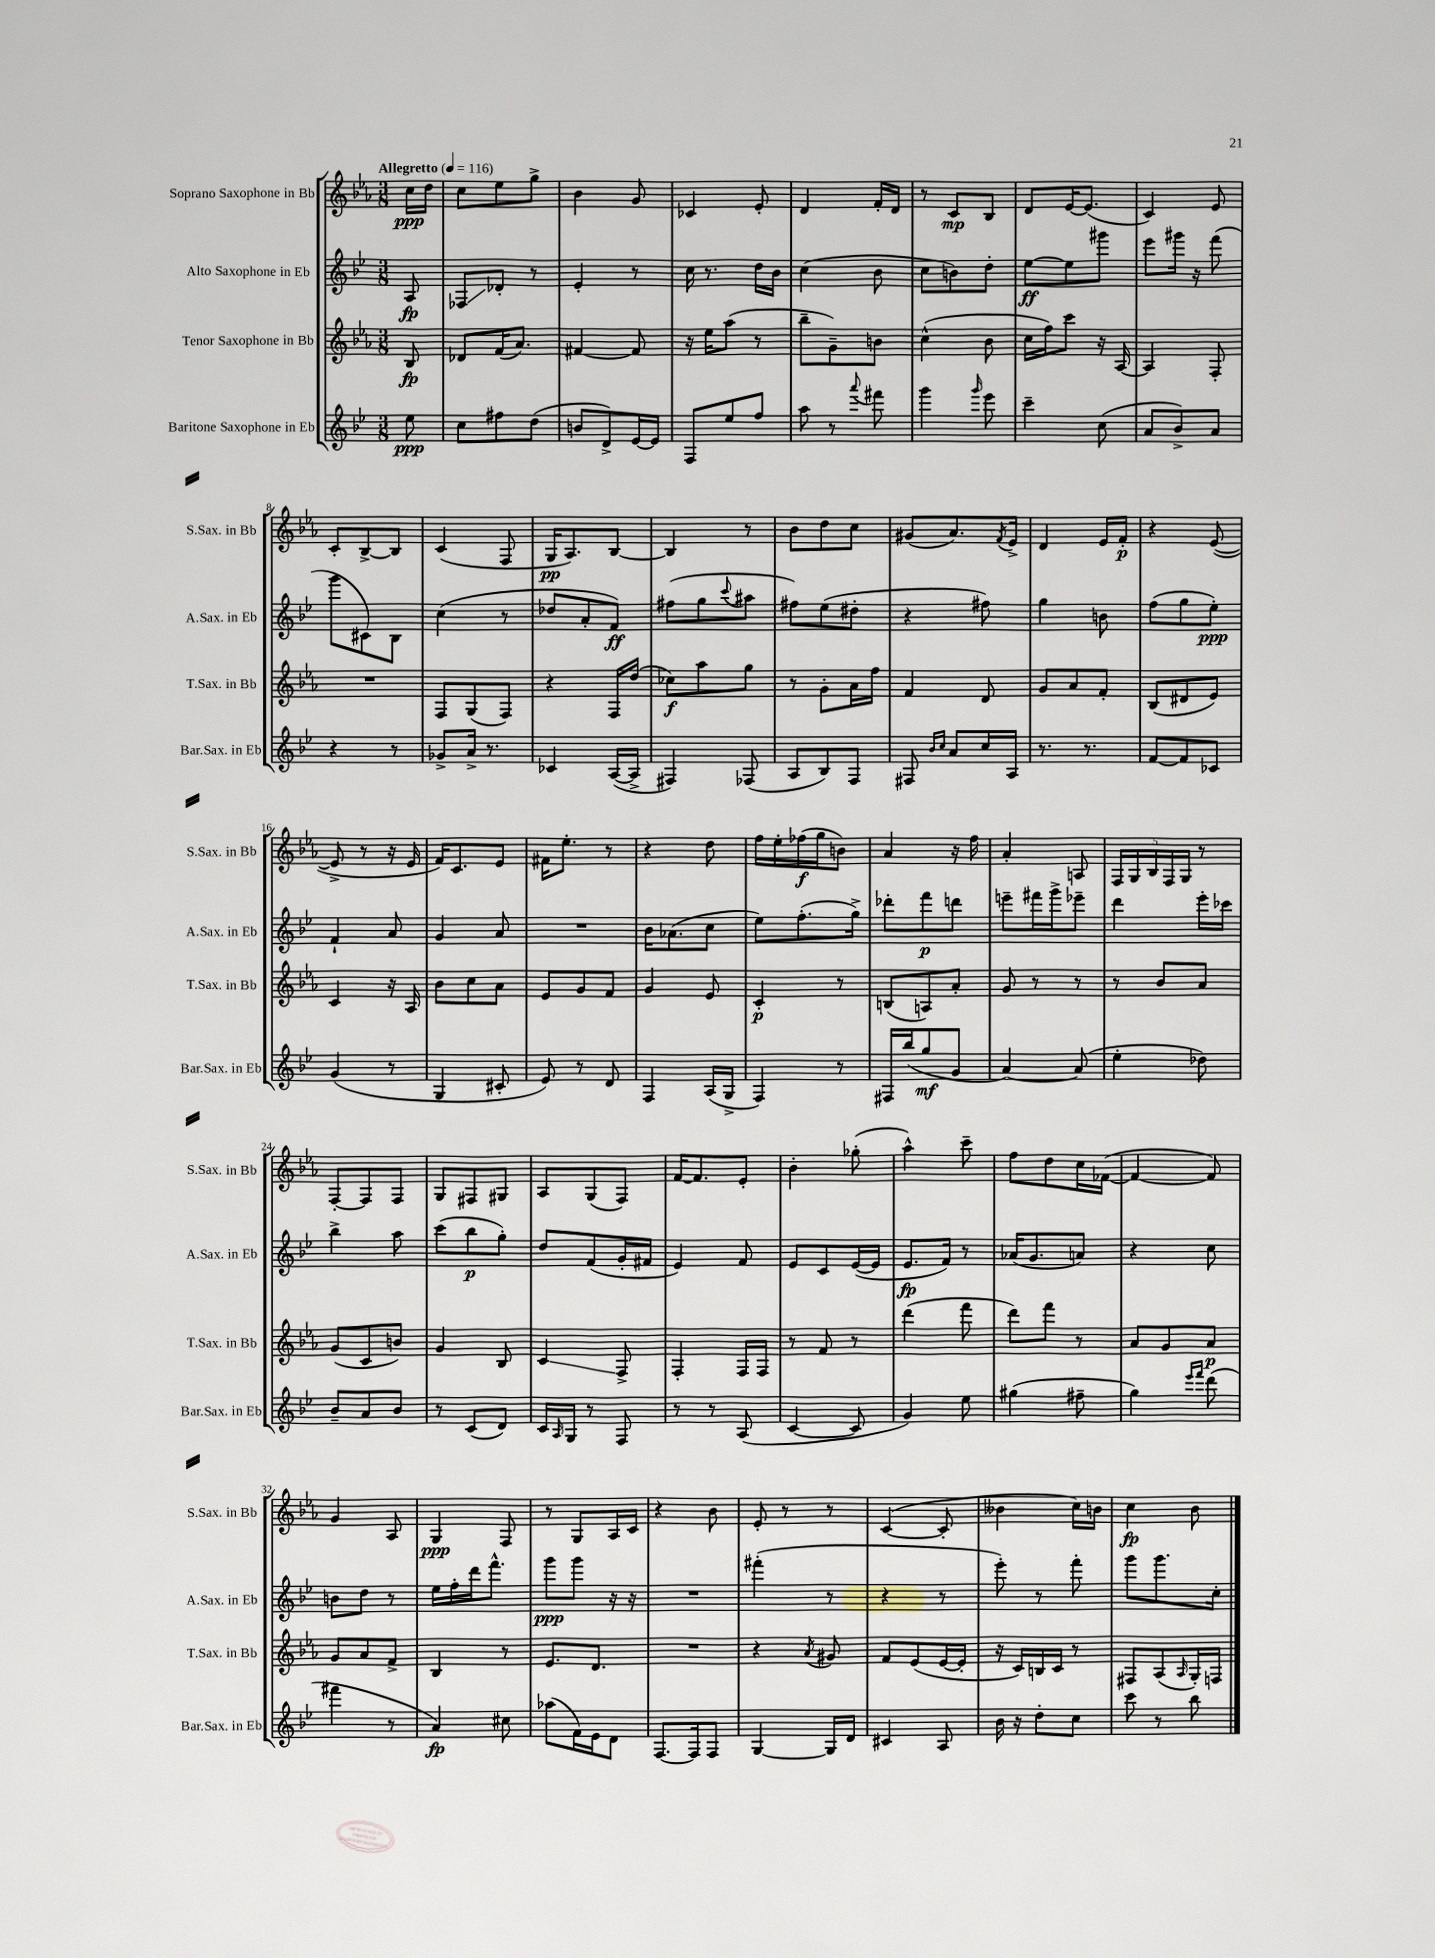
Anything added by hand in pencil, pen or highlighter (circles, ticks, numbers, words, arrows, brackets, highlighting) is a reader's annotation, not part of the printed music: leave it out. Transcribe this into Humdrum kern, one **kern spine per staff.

**kern	**kern	**kern	**kern
*staff4	*staff3	*staff2	*staff1
*clefG2	*clefG2	*clefG2	*clefG2
*k[b-e-]	*k[b-e-a-]	*k[b-e-]	*k[b-e-a-]
*M3/8	*M3/8	*M3/8	*M3/8
*MM116	*MM116	*MM116	*MM116
8ee-	8B-	8A	16cc
.	.	.	16dd
=	=	=	=
8cc	8d-	8F-	8cc
8ff#	(16f	8d-'	8ee-
.	8.a-)	.	.
(8dd	.	8r	8gg^
=	=	=	=
8b	[4f#	4e-'	4b-
8d^)	.	.	.
[16e-	8f#]	8r	8g
16e-]	.	.	.
=	=	=	=
8F	16r	16cc	4c-
.	16ee-	8.r	.
8ee-	(8aa-	.	.
8ff	8r	16dd	8e-'
.	.	16b-	.
=	=	=	=
8aa	8bb-~	(4cc	4d
8r	8g~)	.	.
8qqaaa	.	.	.
8fff#	8b	8b-	16f'
.	.	.	16d
=	=	=	=
4ggg	(4cc^^	8cc	8r
.	.	8b)	8c
16qqggg	.	.	.
8eee-	8b-	8dd'	8B-
=	=	=	=
4ccc~	16cc	[8ee-	8d
.	16ff)	.	.
.	8ccc	8ee-]	[16e-
.	.	.	(8.e-]
(8cc	16r	8ggg#	.
.	[16A-	.	.
=	=	=	=
8a	4A-]	8eee-	4c)
8b-^)	.	16ggg#	.
.	.	16r	.
8a	8F'	(8fff	8e-
=	=	=	=
4r	4.r	8ggg	8c'
.	.	8c#)	[8B-^
8r	.	8B-	8B-]
=	=	=	=
8g-^	8F	(4cc	(4c
16a^	(8G	.	.
8.r	.	.	.
.	8F)	8r	8F
=	=	=	=
4c-	4r	8dd-	16G
.	.	.	8.A-)
.	.	8a'	.
([16A	16F	8f)	[8B-
16A^]	(16dd	.	.
=	=	=	=
4F#)	8cc-)	(8ff#	4B-]
.	8aa-	8gg	.
.	.	8qqccc	.
(8F-	8gg	8aa#	8r
=	=	=	=
8A	8r	8ff#)	8b-
8B-)	8g'	(8ee-	8dd
8F	16a-	8dd#'	8cc
.	16ff	.	.
=	=	=	=
8F#	4f	4r	(8g#
16qqb-	.	.	.
16qqcc	.	.	.
8a	.	.	8.a-)
16cc	8d	8ff#)	.
.	.	.	8qf
16A	.	.	16e-^
=	=	=	=
8.r	8g	4gg	4d
.	8a-	.	.
8.r	.	.	.
.	8f'	8b	16e-
.	.	.	16f'
=	=	=	=
[8f	(8B-	(8ff	4r
8f]	8d#	8gg	.
8c-	8e-)	8ee-')	([8e-
=	=	=	=
(4g	4c	4f`	8e-^]
.	.	.	8r
8r	16r	8a	16r
.	16A-	.	16e-
=	=	=	=
4G	8b-	4g	16f)
.	.	.	8.c
.	8cc	.	.
8c#'	8a-	8a	8e-
=	=	=	=
8e-)	8e-	4.r	16f#
.	.	.	8.ee-'
8r	8g	.	.
8d	8f	.	8r
=	=	=	=
4F	4g	16b-	4r
.	.	(8.a-	.
(16A	8e-	8cc	8dd
16G^	.	.	.
=	=	=	=
4F)	4c'	8ee-)	16ff
.	.	.	16ee-'
.	.	(8.ff'	(16ff-
.	.	.	16gg
8r	8r	.	8b)
.	.	16gg^)	.
=	=	=	=
16F#	(8B	8ddd-'	4a-
(16bb-	.	.	.
8gg	8A)	8fff	.
8g	8a-'	8ddd	16r
.	.	.	16ff
=	=	=	=
[4a)	8g	8eee~	4a-'
.	8r	16fff#	.
.	.	16ggg^	.
(8a]	8r	8eee-~	8A
=	=	=	=
4ee-'	8r	4ddd	20F
.	.	.	20G
.	.	.	20B-
.	8b-	.	.
.	.	.	20F
.	.	.	20G
8dd-)	8a-	16eee-'	8r
.	.	16ccc-	.
=	=	=	=
8b-~	(8g	4bb-^	[8F'
8a	8c	.	8F]
8b-	8b)	8aa	8F
=	=	=	=
8r	4g	(8ccc	8G
(8c	.	8bb-	8F#
8d)	8B-	8gg')	8G#
=	=	=	=
16c	4c	8dd	8A-
16qqA	.	.	.
16G	.	.	.
8r	.	(8f	(8G
8F	8F^	16g'	8F)
.	.	16f#	.
=	=	=	=
8r	4F'	4e-)	[16f
.	.	.	8.f]
8r	.	.	.
(8A	16F	8f	8e-'
.	16F	.	.
=	=	=	=
[4c	8r	8e-	4b-'
.	8f	8c	.
8c]	8r	([16e-	(8gg-'
.	.	16e-]	.
=	=	=	=
4g)	(4ddd	8.e-	4aa-^^)
.	.	16f)	.
8ee-	8fff	8r	8ccc~
=	=	=	=
(4gg#	8ddd)	(16a-	8ff
.	.	8.g	.
.	8fff	.	8dd
8ff#~	8r	8a)	16cc
.	.	.	([16f-
=	=	=	=
4gg)	8a-	4r	4f-_
.	8g	.	.
16qqeee-	.	.	.
16qqfff	.	.	.
(8ddd	8a-	8cc	8f-])
=	=	=	=
4fff#	8g	8b	4g
.	8a-	8dd	.
8r	8f^	8r	8A-
=	=	=	=
4a)	4B-	16ee-	4G
.	.	16ff'	.
.	.	16ddd	.
.	.	8.fff^^	.
8cc#	8r	.	8F
=	=	=	=
(8aa-	8.e-	8ggg	8r
16f)	.	8ggg	8G
16e-	8.d	.	.
8d	.	16r	16A-
.	.	16r	16c
=	=	=	=
[8.F	4.r	4.r	4r
16F]	.	.	.
8F	.	.	8b-
=	=	=	=
[4G	4r	(4fff#'	8e-'
.	.	.	8r
.	8qa-	.	.
16G]	8g#	8r	8r
16d	.	.	.
=	=	=	=
4c#	8f	4r	([4c
.	(8e-	.	.
8A	[16e-	8r	8c']
.	16e-']	.	.
=	=	=	=
16b-	16r	8eee-')	4b--
16r	16c)	.	.
8dd'	16B	8r	.
.	16c	.	.
8cc	8r	8fff'	16cc)
.	.	.	16b
=	=	=	=
8ccc	8F#	8ggg	4cc
8r	(8A-	8.ggg	.
.	16qqA-	.	.
8bb-	16G')	.	8b-
.	16F	16cc'	.
==	==	==	==
*-	*-	*-	*-
